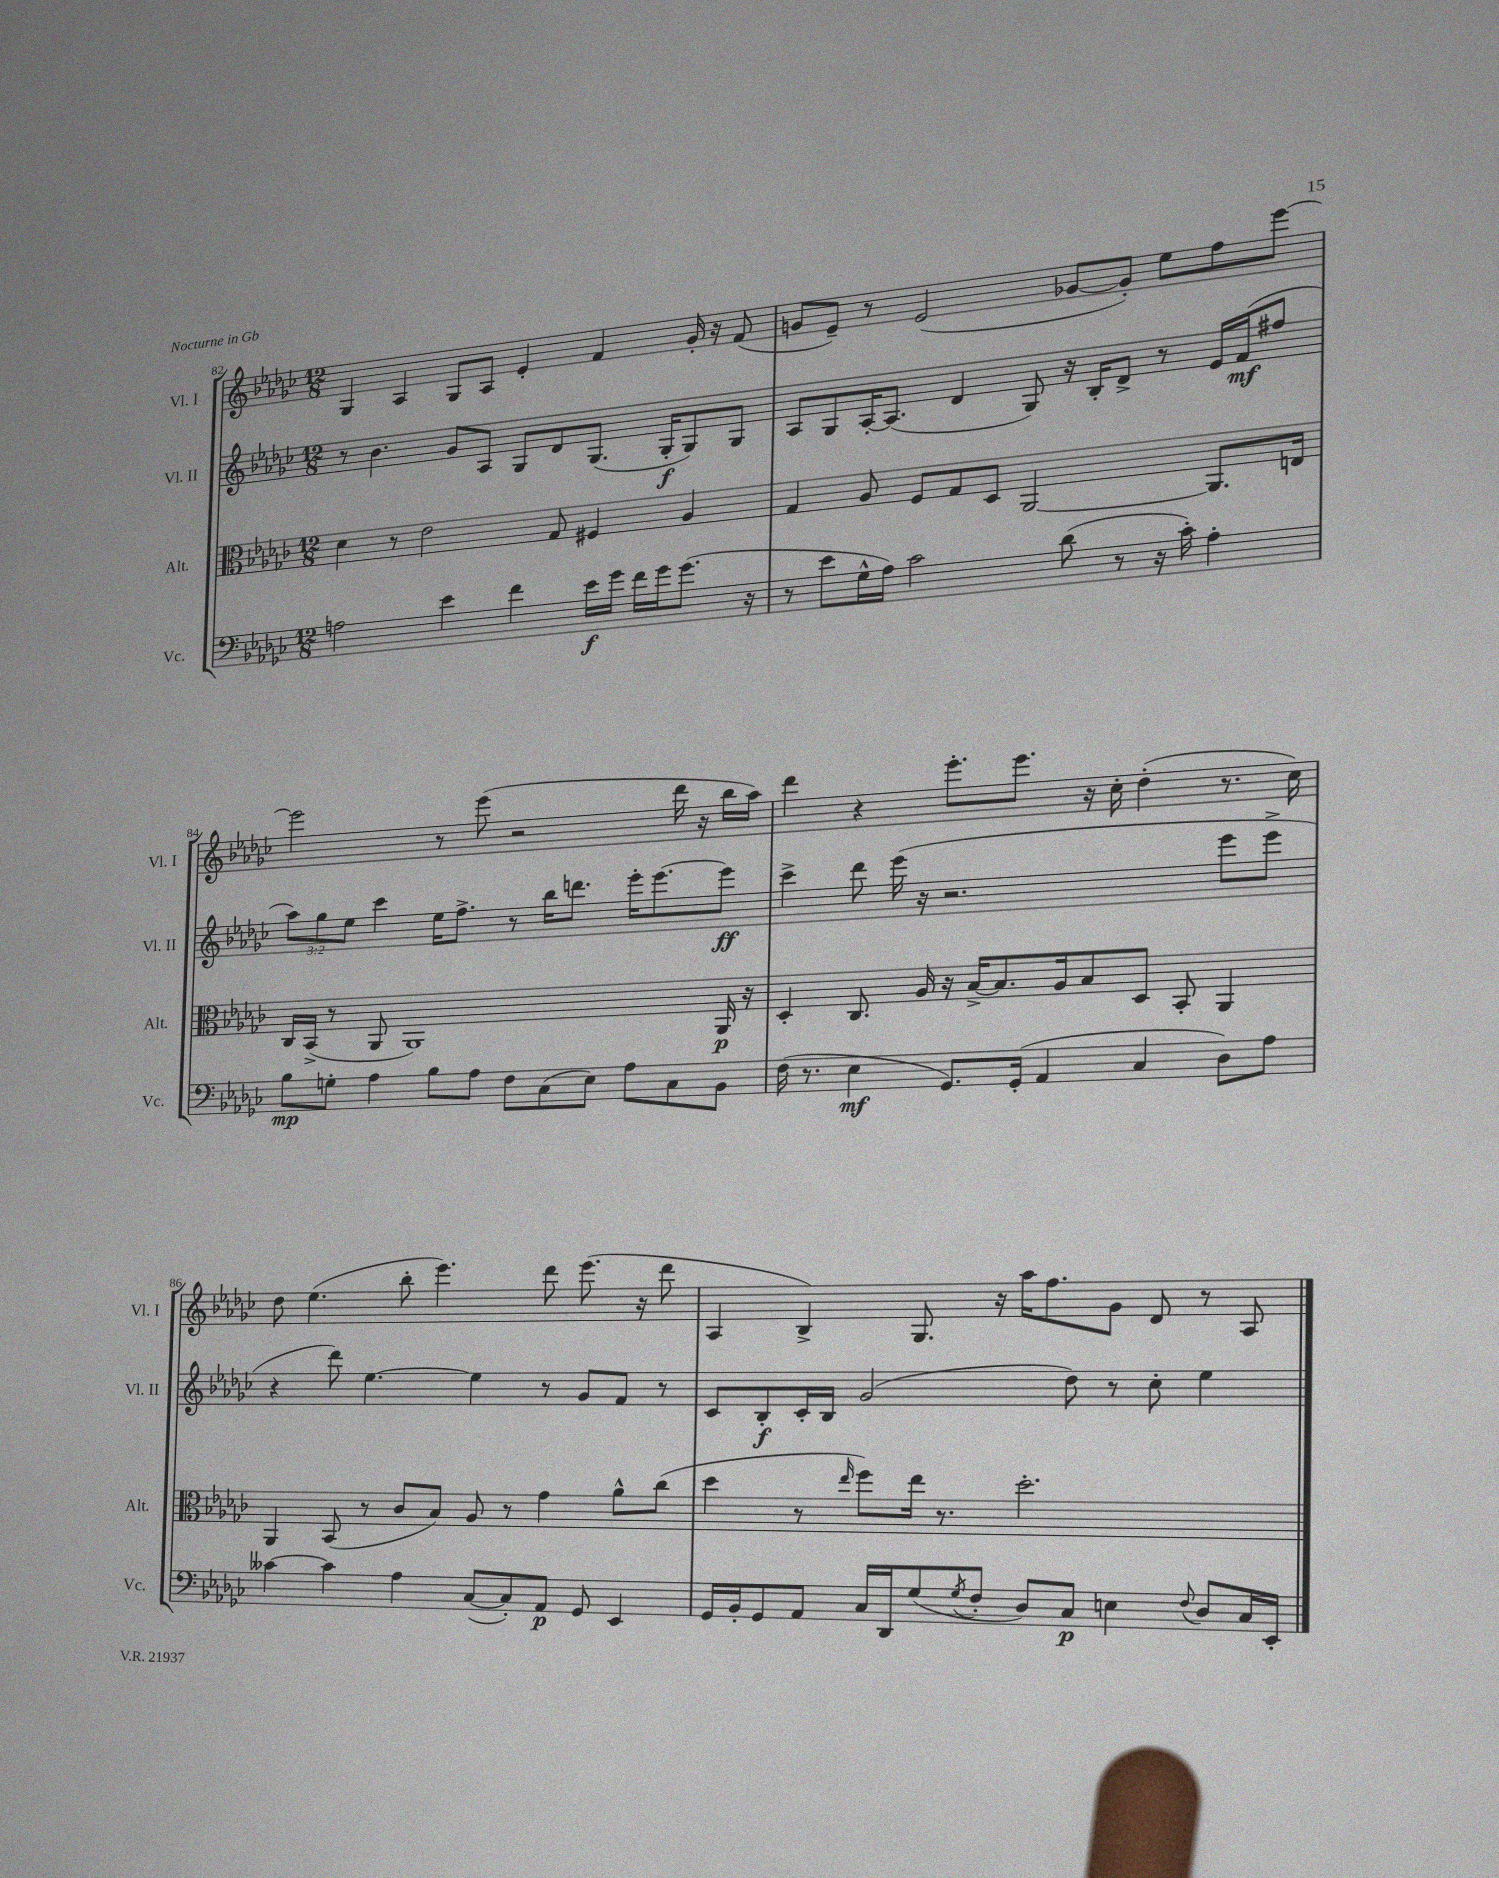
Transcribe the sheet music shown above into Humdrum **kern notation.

**kern	**kern	**kern	**kern
*staff4	*staff3	*staff2	*staff1
*clefF4	*clefC3	*clefG2	*clefG2
*k[b-e-a-d-g-c-]	*k[b-e-a-d-g-c-]	*k[b-e-a-d-g-c-]	*k[b-e-a-d-g-c-]
*M12/8	*M12/8	*M12/8	*M12/8
2A	4d-	8r	4G-
.	.	4.b-	.
.	8r	.	4A-
.	2e-	.	.
4e-	.	8g-	8G-
.	.	8A-	8A-
4f	.	8G-	4e-'
.	8G-	8d-	.
16e-	4F#	(8.G-	4f
16g-	.	.	.
16f	.	.	.
16g-	.	16G-'	.
(8.g-	4A-	8G-)	16g-'
.	.	.	16r
.	.	8G-	(8f
16r	.	.	.
=	=	=	=
8r	4G-	8A-	8g
8e-	.	8G-	8e-~)
16G-^^	8A-	[16A-'	8r
16A-)	.	(8.A-]	.
2c-	8F	.	(2e-
.	8G-	4d-	.
.	8D-	.	.
.	[2AA-	8G-)	.
(8d-	.	16r	[8g-
.	.	16B-'	.
8r	.	8d-^	8g-'])
16r	.	8r	8ee-
16c-')	.	.	.
4A-'	8.AA-]	16e-	8ff
.	.	(16f	.
.	.	8ff#	[8eee-
.	16E	.	.
=	=	=	=
8B-	16C-	12aa-)	2eee-]
.	(16BB-^	.	.
.	.	12gg-	.
8G'	8r	.	.
.	.	12ee-	.
4A-	8AA-	4ccc-	.
.	1AA-)	.	.
8B-	.	16ee-	8r
.	.	8.ff^	.
8A-	.	.	(8eee-
8F	.	8r	2r
(8C-	.	16bb-	.
.	.	8.ddd	.
8E-)	.	.	.
8A-	.	16eee-'	.
.	.	[8.eee-	.
8C-	.	.	16ddd-
.	.	.	16r
8BB-	16AA-	8eee-]	16bb-
.	16r	.	16aa-)
=	=	=	=
(16F	4D-'	4ccc-^	4ddd-
8.r	.	.	.
4E-	8.C-	8ddd-	4r
.	.	(16eee-	.
.	16A-	16r	.
8.GG-)	16r	2.r	8.eee-'
.	[16B-^	.	.
.	8.B-]	.	.
(16GG-'	.	.	8.eee-
4AA-	.	.	.
.	16A-	.	.
.	8B-	.	16r
.	.	.	16cc-'
4C-	8D-	.	(4dd-'
.	8BB-'	.	.
8D-)	4AA-	8eee-	8.r
8A-	.	8eee-^	.
.	.	.	16cc-)
=	=	=	=
[4c--	4AA-	4r	8dd-
.	.	.	(4.ee-
4c--]	(8BB-	8ddd-)	.
.	8r	[4.ee-	.
4A-	8c-	.	8bb-'
.	8B-)	.	4.eee-)
([8C-	8A-	4ee-]	.
8C-'])	8r	.	.
8AA-	4g-	8r	8ddd-
8GG-	.	8g-	(8.eee-
4EE-	8a-^^	8f	.
.	.	.	16r
.	(8cc-	8r	8ddd-
=	=	=	=
16GG-	4dd-	8c-	4A-
16BB-'	.	.	.
8GG-	.	8B-'	.
8AA-	8r	16c-'	4B-^)
.	.	16B-	.
.	16qqee-	.	.
16C-	8ff)	(2g-	.
16DD-	.	.	.
(8G-	16ee-	.	8.G-
.	8.r	.	.
8qG-	.	.	.
8F'	.	.	.
.	.	.	16r
8D-)	2.dd-'	.	16aa-
.	.	.	8.ff
8C-	.	8dd-)	.
4E	.	8r	8g-
.	.	8cc-'	8d-
8qqF	.	.	.
8D-	.	4ee-	8r
16C-	.	.	8A-
16EE-'	.	.	.
==	==	==	==
*-	*-	*-	*-
